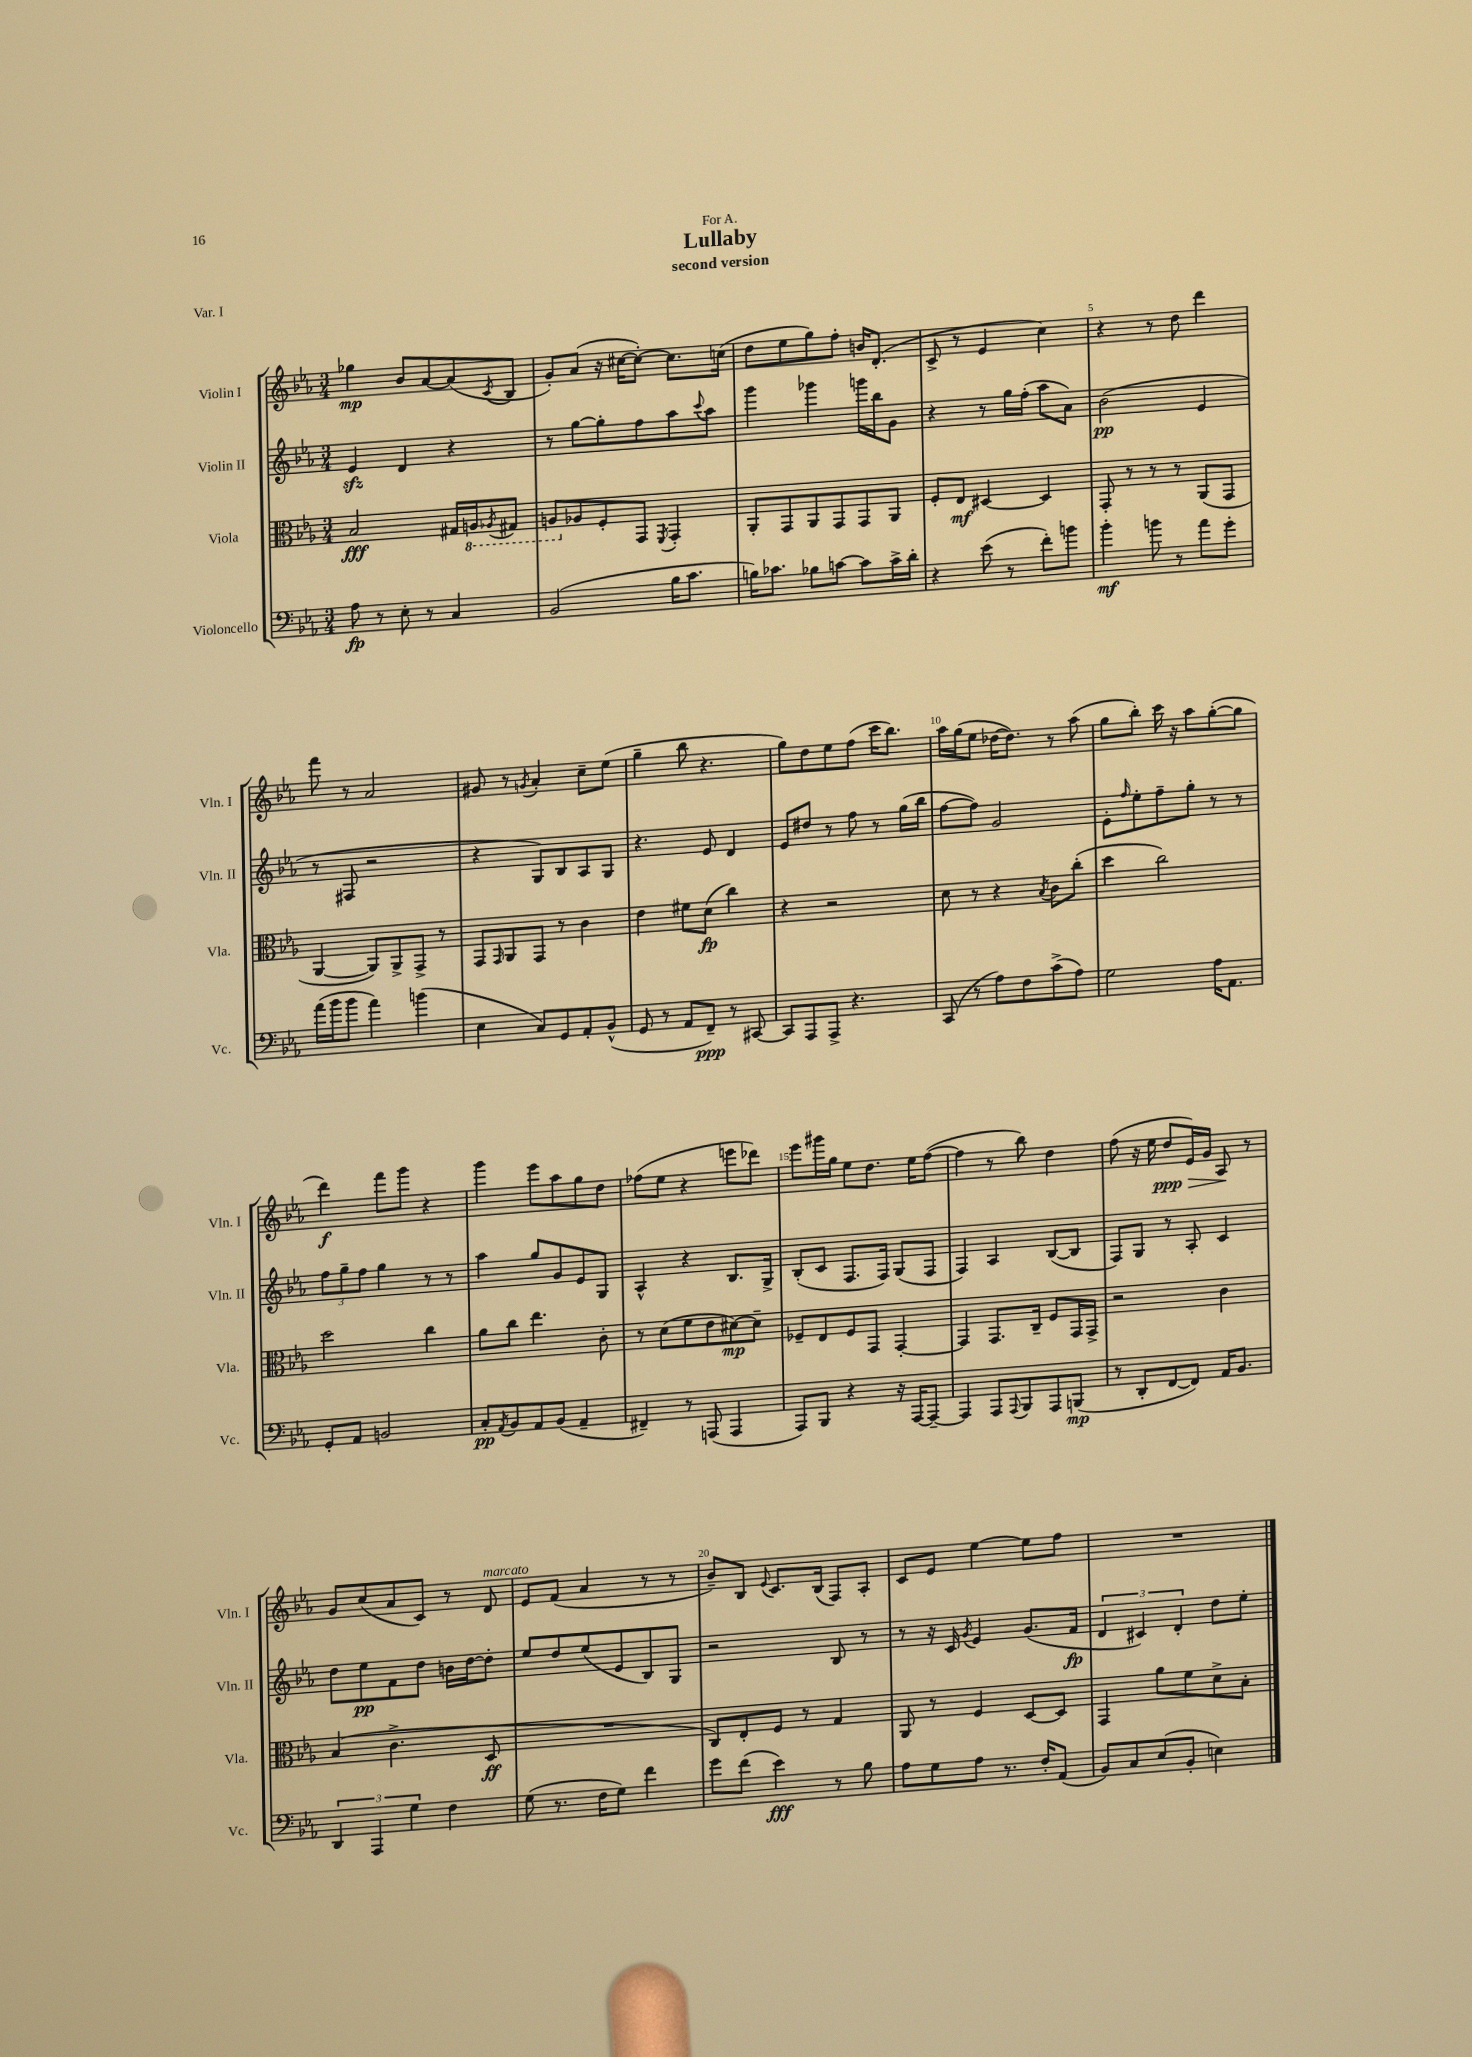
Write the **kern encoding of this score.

**kern	**dynam	**kern	**dynam	**kern	**dynam	**kern	**dynam
*part4	*part4	*part3	*part3	*part2	*part2	*part1	*part1
*staff4	*staff4	*staff3	*staff3	*staff2	*staff2	*staff1	*staff1
*I"Violoncello	*	*I"Viola	*	*I"Violin II	*	*I"Violin I	*
*I'Vc.	*	*I'Vla.	*	*I'Vln. II	*	*I'Vln. I	*
*clefF4	*	*clefC3	*	*clefG2	*	*clefG2	*
*k[b-e-a-]	*	*k[b-e-a-]	*	*k[b-e-a-]	*	*k[b-e-a-]	*
*M3/4	*	*M3/4	*	*M3/4	*	*M3/4	*
=1	=1	=1	=1	=1	=1	=1	=1
8A-\	fp	2B-/	fff	4e-zz/	.	4gg-X\	mp
8r	.	.	.	.	.	.	.
8E-'\	.	.	.	4d/	.	8b-/L	.
8r	.	.	.	.	.	[8a-/	.
4C/	.	16G#X/LL	.	4r	.	(8a-/]	.
*	*	*8ba	*	*	*	*	*
.	.	16AAn/J	.	.	.	.	.
.	.	8qAA-X/	.	.	.	8qc/	.
.	.	8GG#X/J	.	.	.	8B-/J	.
=2	=2	=2	=2	=2	=2	=2	=2
(2BB-/	.	8AAn/L	.	8r	.	8g'/L)	.
*	*	*X8ba	*	*	*	*	*
.	.	8A-X/	.	[8gg\L	.	(8a-/J	.
.	.	8F'/	.	8gg'\]	.	16r	.
.	.	.	.	.	.	[16cc#X\KL	.
.	.	8GG/J	.	8ff\	.	8cc#'\J_)	.
.	.	8qFF/	.	.	.	.	.
16B-\KL	.	4GG'/	.	8aa-\	.	8.cc#\L]	.
8.c\J	.	.	.	.	.	.	.
.	.	.	.	8qqccc/	.	.	.
.	.	.	.	8aa-\J	.	.	.
.	.	.	.	.	.	(16ccn\Jk	.
=3	=3	=3	=3	=3	=3	=3	=3
16Bn\KL)	.	8AA-'/L	.	4ggg\	.	8dd\L	.
8.c-X\J	.	.	.	.	.	.	.
.	.	8GG/	.	.	.	8ee-\	.
8B-X\L	.	8AA-/	.	4ggg-X\	.	8gg\)	.
[8cn\J	.	8GG/	.	.	.	8ff'\J	.
8c\L]	.	8GG/	.	16gggn\LL	.	16bn/KL	.
.	.	.	.	16bb-\J	.	(8.d'/J	.
16c^\L	.	8AA-/J	.	8g\J	.	.	.
16d'\JJ	.	.	.	.	.	.	.
=4	=4	=4	=4	=4	=4	=4	=4
4r	.	8F'/L	.	4r	.	8c^/	.
.	.	8E-/J	mf	.	.	8r	.
(8e-\	.	[4D#X/	.	8r	.	4e-/	.
8r	.	.	.	16gg\LL	.	.	.
.	.	.	.	(16ff'\JJ	.	.	.
8f'\L)	.	4D#/]	.	8aa-\L	.	4cc\)	.
8bn\J	.	.	.	8a-\J)	.	.	.
=5	=5	=5	=5	=5	=5	=5	=5
4b-'\	mf	8GG'/	.	(2b-\	pp	4r	.
.	.	8r	.	.	.	.	.
8bn\	.	8r	.	.	.	8r	.
8r	.	8r	.	.	.	8dd\	.
8a-\L	.	(8AA-/L	.	4e-/	.	4ddd\	.
8g'\J	.	8GG/J	.	.	.	.	.
!!LO:LB:g=z
=6	=6	=6	=6	=6	=6	=6	=6
(16a-\LL	.	[4AA-/	.	8r	.	8fff\	.
16b-\J	.	.	.	.	.	.	.
8b-\J	.	.	.	8F#X/	.	8r	.
4a-\)	.	8AA-/L])	.	2r	.	2a-/	.
.	.	8AA-^/	.	.	.	.	.
(4bn\	.	8GG^/J	.	.	.	.	.
.	.	8r	.	.	.	.	.
=7	=7	=7	=7	=7	=7	=7	=7
4E-\	.	8GG/L	.	4r	.	8g#X/	.
.	.	16qqGG/	.	.	.	.	.
.	.	8AA-/	.	.	.	8r	.
.	.	.	.	.	.	8qgn/	.
8C/L)	.	8GG/J	.	8G/L)	.	4a-'/	.
8GG/	.	8r	.	8B-/	.	.	.
8AA-'/	.	4c\	.	8A-/	.	8cc~\L	.
(8BB-^^/J	.	.	.	8G/J	.	(8ee-\J	.
=8	=8	=8	=8	=8	=8	=8	=8
8GG/	.	4e-\	.	4.r	.	4gg~\	.
8r	.	.	.	.	.	.	.
8AA-/L	.	8f#X\L	.	.	.	8bb-\	.
8FF~/J)	ppp	(8d\J	fp	8e-/	.	4.r	.
8r	.	4cc\)	.	4d/	.	.	.
[8CC#X/	.	.	.	.	.	.	.
=9	=9	=9	=9	=9	=9	=9	=9
8CC#/L]	.	4r	.	8e-/L	.	8gg\L)	.
8AAA-/	.	.	.	8dd#X/J	.	8dd\	.
8AAA-^/J	.	2r	.	8r	.	8ee-\	.
4.r	.	.	.	8ff\	.	(8ff\J	.
.	.	.	.	8r	.	16ccc\KL	.
.	.	.	.	.	.	8.bb-\J)	.
.	.	.	.	(16gg\LL	.	.	.
.	.	.	.	16bb-\JJ	.	.	.
=10	=10	=10	=10	=10	=10	=10	=10
(8CC/	.	8d\	.	[8ff\L	.	16aa-\LL	.
.	.	.	.	.	.	(16gg\J	.
8r	.	8r	.	8ff\J])	.	8ee-\J	.
8A-\L)	.	4r	.	2g/	.	[16dd-X\KL	.
.	.	.	.	.	.	8.dd-\J])	.
8F\	.	.	.	.	.	.	.
.	.	8qB-/	.	.	.	.	.
(8c^\	.	8c\L	.	.	.	8r	.
8A-\J)	.	(8cc'\J	.	.	.	(8aa-\	.
=11	=11	=11	=11	=11	=11	=11	=11
2G\	.	4dd\	.	8e-'\L	.	8gg\L	.
.	.	.	.	16qqff/	.	.	.
.	.	.	.	8ee-'\	.	8bb-'\J)	.
.	.	2cc\)	.	8ff~\	.	16ccc\	.
.	.	.	.	.	.	16r	.
.	.	.	.	8gg'\J	.	8aa-\L	.
16A-\KL	.	.	.	8r	.	([8gg'\	.
8.AA-\J	.	.	.	.	.	.	.
.	.	.	.	8r	.	8gg\J]	.
!!LO:LB:g=z
=12	=12	=12	=12	=12	=12	=12	=12
8GG'/L	.	2dd\	.	12ff\L	.	4ddd\)	f
.	.	.	.	12gg~\	.	.	.
8AA-/J	.	.	.	.	.	.	.
.	.	.	.	12ff\J	.	.	.
2BBn/	.	.	.	4gg\	.	8fff\L	.
.	.	.	.	.	.	8ggg\J	.
.	.	4cc\	.	8r	.	4r	.
.	.	.	.	8r	.	.	.
=13	=13	=13	=13	=13	=13	=13	=13
8C'/L	pp	8a-\L	.	4aa-\	.	4ggg\	.
8qAA-/	.	.	.	.	.	.	.
8BB-/	.	8cc\J	.	.	.	.	.
8AA-/	.	4.ee-\	.	8gg/L	.	8eee-\L	.
(8BB-/J	.	.	.	8g/	.	8aa-\	.
4AA-~/	.	.	.	8e-/	.	8gg\	.
.	.	8c'\	.	8G/J	.	8dd\J	.
=14	=14	=14	=14	=14	=14	=14	=14
4FF#X~/)	.	8r	.	4A-^^/	.	(8ff-X\L	.
.	.	(8d\L	.	.	.	8ee-\J	.
8r	.	8f\	.	4r	.	4r	.
(8AAAn/	.	8e-\	.	.	.	.	.
4AAA/	.	[8d#X\)	mp	8.B-/L	.	8eeen\L	.
.	.	8d#~\J]	.	.	.	8ddd-X\J)	.
.	.	.	.	16G^/Jk	.	.	.
=15	=15	=15	=15	=15	=15	=15	=15
8AAA-/L)	.	8F-X~/L	.	(8B-'/L	.	8eee-\L	.
8BBB-/J	.	8E-/	.	8c/J	.	16ggg#X\L	.
.	.	.	.	.	.	16gg\JJ	.
4r	.	8F-/	.	8.F/L	.	8ee-\L	.
.	.	8GG/J	.	.	.	8.dd\J	.
.	.	.	.	16F/Jk)	.	.	.
16r	.	[4GG'/	.	(8G/L	.	.	.
[16AAA-/KL	.	.	.	.	.	16ee-\KL	.
8AAA-~/J_	.	.	.	8F/J	.	([8ff\J	.
=16	=16	=16	=16	=16	=16	=16	=16
4AAA-/]	.	4GG/]	.	4F/)	.	4ff\]	.
8AAA-/L	.	8.GG/L	.	4A-/	.	8r	.
8qqAAA-/	.	.	.	.	.	.	.
8BBB-/	.	.	.	.	.	8bb-\)	.
.	.	16C~/Jk	.	.	.	.	.
8AAA-/	.	8F/L	.	([8B-/L	.	4dd\	.
(8BBBn/J	mp	16GG/L	.	8B-/J]	.	.	.
.	.	16GG^/JJ	.	.	.	.	.
=17	=17	=17	=17	=17	=17	=17	=17
8r	.	2r	.	8F/L)	.	(8ff\	.
8DD'/L	.	.	.	8G/J	.	16r	.
.	.	.	.	.	.	16ee-\	.
!	!	!	!	!	!	!	!LO:HP:b
[8FF/	.	.	.	8r	.	8dd/L	> ppp
8FF/J])	.	.	.	8A-'/	.	16e-/L)	.
.	.	.	.	.	.	16g/JJ	.
16AA-/KL	.	4c\	.	4c/	.	8A-/	.
8.BB-/J	.	.	.	.	.	.	.
.	.	.	.	.	.	8r	]
!!LO:LB:g=z
=18	=18	=18	=18	=18	=18	=18	=18
6DD/	.	(4B-/	.	8dd\L	.	8g/L	.
.	.	.	.	8ee-\	pp	(8cc/	.
6AAA-/	.	.	.	.	.	.	.
.	.	4.c^\	.	8f\	.	8a-/	.
6G\	.	.	.	.	.	.	.
.	.	.	.	8dd\J	.	8c/J)	.
4F\	.	.	.	16bn\LL	.	8r	.
.	.	.	.	[16dd\J	.	.	.
!	!	!	!	!	!	!LO:TX:a:i:t=marcato	!
.	.	8D/	ff	8dd'\J]	.	8d/	.
=19	=19	=19	=19	=19	=19	=19	=19
(8G\	.	2.r	.	8ee-/L	.	8e-/L	.
8.r	.	.	.	8dd/	.	(8f/J	.
.	.	.	.	(8ee-/	.	4a-/	.
16F\KL	.	.	.	.	.	.	.
8G\J)	.	.	.	8e-/	.	.	.
4f\	.	.	.	8B-/)	.	8r	.
.	.	.	.	8G/J	.	8r	.
=20	=20	=20	=20	=20	=20	=20	=20
8g\L	.	8C/L)	.	2r	.	8b-~/L)	.
(8f\J	.	8E-'/	.	.	.	8B-/J	.
.	.	.	.	.	.	8qqe-/	.
4e-\)	fff	8F/J	.	.	.	8.c/L	.
.	.	8r	.	.	.	.	.
.	.	.	.	.	.	(16B-/Jk	.
8r	.	4G/	.	8B-/	.	8F/L)	.
8B-\	.	.	.	8r	.	8A-'/J	.
=21	=21	=21	=21	=21	=21	=21	=21
8A-\L	.	8AA-/	.	8r	.	8c/L	.
8G\	.	8r	.	16r	.	8e-/J	.
.	.	.	.	16c/	.	.	.
.	.	.	.	8qg/	.	.	.
8A-\J	.	4F/	.	4e-/	.	[4ee-\	.
8.r	.	.	.	.	.	.	.
.	.	[8D/L	.	(8.g/L	.	8ee-\L]	.
16F'/KL	.	.	.	.	.	.	.
(8AA-/J	.	8D/J]	.	.	.	8ff\J	.
.	.	.	.	16f/Jk	fp	.	.
=22	=22	=22	=22	=22	=22	=22	=22
8BB-/L)	.	4GG/	.	6d/	.	2.r	.
8C/	.	.	.	.	.	.	.
.	.	.	.	6c#X/)	.	.	.
(8E-/	.	8a-\L	.	.	.	.	.
.	.	.	.	6d'/	.	.	.
8BB-'/J	.	8f\	.	.	.	.	.
4En\)	.	8d^\	.	8dd\L	.	.	.
.	.	8B-'\J	.	8ee-'\J	.	.	.
==	==	==	==	==	==	==	==
*-	*-	*-	*-	*-	*-	*-	*-
